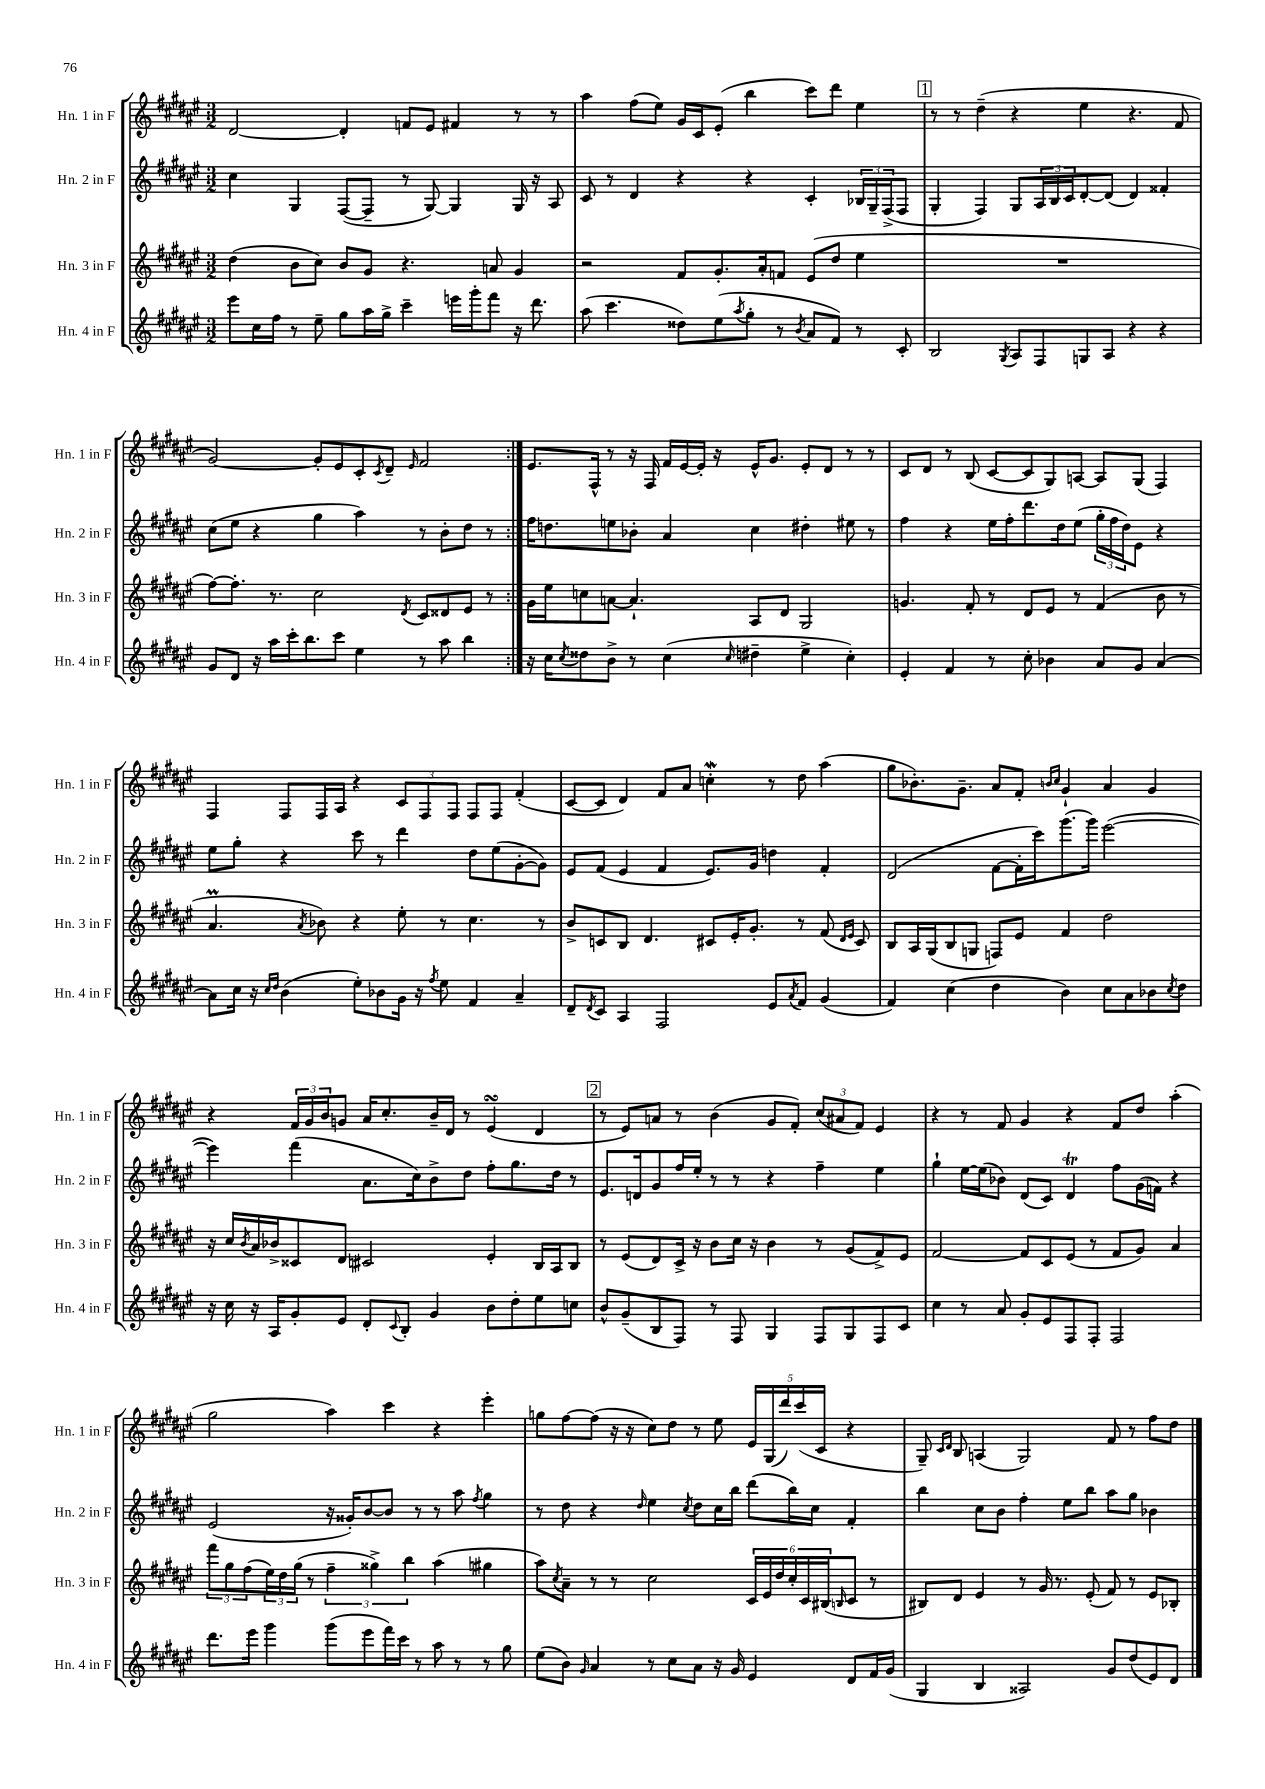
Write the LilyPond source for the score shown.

<<
\new StaffGroup <<
\new Staff = "s0" \with { instrumentName = "Hn. 1 in F" shortInstrumentName = "Hn. 1 in F" } {
    \clef treble \key fis \major \numericTimeSignature \time 3/2
    \repeat volta 2 { dis'2~ dis'4-. f'8 eis'8 fis'4 r8 r8 |
    ais''4 fis''8( eis''8) gis'16 cis'16 eis'8-.( b''4 cis'''8) dis'''8 eis''4 |
    \mark \markup { \box "1" } r8 r8 dis''4--( r4 eis''4 r4. fis'8 |
    gis'2~) gis'8-. eis'8 cis'8-. \acciaccatura { cis'8 } dis'8-- \grace { eis'16 } fis'2 | }
    eis'8. fis16-^ r8 r16 fis16 fis'16 eis'16~ eis'16-. r16 eis'16-^ gis'8. eis'8-. dis'8 r8 r8 |
    cis'8 dis'8 r8 b8( cis'8~ cis'8 gis8) a8~ a8 gis8( fis4) |
    fis4 fis8 fis16 ais16 r4 \tuplet 3/2 { cis'8 fis8 fis8 } fis8 fis8 fis'4-.( |
    cis'8~ cis'8 dis'4) fis'8 ais'8 c''4-.\mordent r8 dis''8 ais''4( |
    gis''8 bes'8.-.) gis'8.-- ais'8 fis'8-. \grace { b'16 cis''16 } gis'4-! ais'4 gis'4 |
    r4 \tuplet 3/2 { fis'16 gis'16 b'16 } g'8 ais'16 cis''8.-. b'16-- dis'16 r8 eis'4\turn( dis'4 |
    \mark \markup { \box "2" } r8 eis'8) a'8 r8 b'4( gis'8 fis'8-.) \tuplet 3/2 { cis''8( ais'8 fis'8) } eis'4 |
    r4 r8 fis'8 gis'4 r4 fis'8 dis''8 ais''4-.( |
    gis''2 ais''4) cis'''4 r4 eis'''4-. |
    g''8 fis''8~ fis''8( r16 r16 cis''8) dis''8 r8 eis''8 \tuplet 5/4 { eis'16 gis16( dis'''16) cis'''16( cis'16 } r4 |
    gis8--) \grace { cis'16 dis'16 } b8 a4( gis2) fis'8 r8 fis''8 dis''8 \bar "|." |
}
\new Staff = "s1" \with { instrumentName = "Hn. 2 in F" shortInstrumentName = "Hn. 2 in F" } {
    \clef treble \key fis \major \numericTimeSignature \time 3/2
    \repeat volta 2 { cis''4 gis4 fis8~( fis8-- r8 gis8~) gis4 gis16 r16 ais8 |
    cis'8 r8 dis'4 r4 r4 cis'4-. \tuplet 3/2 { bes16 gis16-- fis16->( } fis8 |
    \mark \markup { \box "1" } gis4-. fis4) gis8 \tuplet 3/2 { ais16 b16 cis'16 } dis'8~-. dis'8( dis'4) fisis'4-. |
    cis''8( eis''8 r4 gis''4 ais''4) r8 b'8-. dis''8 r8 | }
    fis''16 d''8. e''8 bes'8-. ais'4 cis''4 dis''4-. eis''8 r8 |
    fis''4 r4 eis''16 fis''16-. dis'''8. dis''16 eis''8( \tuplet 3/2 { gis''16-. fis''16 dis''16) } eis'8 r4 |
    eis''8 gis''8-. r4 cis'''8 r8 dis'''4 dis''8 eis''8( gis'8~-. gis'8) |
    eis'8 fis'8( eis'4 fis'4 eis'8.) gis'16 d''4 fis'4-. |
    dis'2( fis'8~ fis'16-. cis'''16) gis'''8.( gis'''16) eis'''2~( |
    eis'''4) fis'''4( ais'8. cis''16) b'8-> dis''8 fis''8-. gis''8. dis''16 r8 |
    \mark \markup { \box "2" } eis'8. d'16 gis'8 fis''16 eis''16-. r8 r8 r4 fis''4-- eis''4 |
    gis''4-! eis''16~ eis''16( bes'8) dis'8( cis'8) dis'4\trill fis''8 gis'16( f'16) r4 |
    eis'2( r16 gisis'16-.) b'8~ b'8 r8 r8 ais''8 \acciaccatura { fis''8 } gis''4 |
    r8 dis''8 r4 \grace { dis''16 } eis''4 \acciaccatura { cis''8 } dis''8 cis''16 b''16 dis'''8( b''16) cis''16 fis'4-. |
    b''4 cis''8 b'8 fis''4-. eis''8 b''8 ais''8 gis''8 bes'4 \bar "|." |
}
\new Staff = "s2" \with { instrumentName = "Hn. 3 in F" shortInstrumentName = "Hn. 3 in F" } {
    \clef treble \key fis \major \numericTimeSignature \time 3/2
    \repeat volta 2 { dis''4( b'8 cis''8) b'8 gis'8 r4. a'8 gis'4 |
    r2 fis'8 gis'8.-. ais'16-. f'8 eis'8( dis''8 eis''4 |
    \mark \markup { \box "1" } R1. |
    fis''8~) fis''8.-. r8. cis''2 \acciaccatura { dis'8 } cis'8 disis'8 eis'8 r8 | }
    gis'16 eis''16 c''8 a'8~ a'4.-! ais8 dis'8 gis2 |
    g'4. fis'8-. r8 dis'8 eis'8 r8 fis'4( b'8 r8 |
    ais'4.\prall \acciaccatura { ais'8 } bes'8) r4 eis''8-. r8 cis''4. r8 |
    b'8-> c'8 b8 dis'4. cis'8 eis'16-. gis'8.-. r8 fis'8( \grace { dis'16 eis'16 } cis'8) |
    b8 ais16 gis16( b8 g8 f8) eis'8 fis'4 dis''2 |
    r16 cis''16 \acciaccatura { b'8 } ais'16 bes'16-> cisis'8 dis'8 cis'2 eis'4-. b16 ais16 b8 |
    \mark \markup { \box "2" } r8 eis'8( dis'8) cis'16-> r16 b'8 cis''16 r16 b'4 r8 gis'8( fis'8->) eis'8 |
    fis'2~ fis'8 cis'8 eis'8( r8 fis'8 gis'8) ais'4 |
    \tuplet 3/2 { fis'''8 gis''8 fis''8( } \tuplet 3/2 { eis''16) dis''16 gis''16( } r8 \tuplet 3/2 { fis''4-- gisis''4->) b''4 } ais''4( gis''4 |
    ais''8) \acciaccatura { cis''8 } ais'8-- r8 r8 cis''2 \tuplet 6/4 { cis'16 eis'16 dis''16 cis''16-. cis'16 bis16( } \grace { b16 } cis'8 r8 |
    bis8) dis'8 eis'4 r8 gis'16 r8. eis'8-.( fis'8) r8 eis'8 bes8-. \bar "|." |
}
\new Staff = "s3" \with { instrumentName = "Hn. 4 in F" shortInstrumentName = "Hn. 4 in F" } {
    \clef treble \key fis \major \numericTimeSignature \time 3/2
    \repeat volta 2 { eis'''8 cis''16 fis''16 r8 eis''8-- gis''8 ais''16 gis''16-> cis'''4-- e'''16 gis'''16-. fis'''8 r16 dis'''8. |
    ais''8( cis'''4. disis''8) eis''8( \acciaccatura { ais''8 } gis''8-. r8 \acciaccatura { b'8 } ais'8 fis'8) r8 cis'8-. |
    \mark \markup { \box "1" } b2 \acciaccatura { gis8 } ais8 fis8 g8 ais8 r4 r4 |
    gis'8 dis'8 r16 ais''16 cis'''16-. b''8. cis'''8 eis''4 r8 ais''8 b''4 | }
    r16 cis''16 \acciaccatura { cis''8 } disis''8 b'8-> r8 cis''4( \grace { cis''16 } dis''4-- eis''4-> cis''4-.) |
    eis'4-. fis'4 r8 cis''8-. bes'4 ais'8 gis'8 ais'4~ |
    ais'8 cis''16 r16 \grace { cis''16 dis''16 } b'4( eis''8-.) bes'8 gis'16 r16 \acciaccatura { fis''8 } eis''8 fis'4 ais'4-- |
    dis'8-- \acciaccatura { dis'8 } cis'8 ais4 fis2 eis'8 \acciaccatura { ais'8 } fis'8 gis'4( |
    fis'4) cis''4( dis''4 b'4) cis''8 ais'8 bes'8 \acciaccatura { cis''8 } dis''8 |
    r16 cis''16 r16 ais16 gis'8-. eis'8 dis'8-. \appoggiatura { cis'8 } b8-. gis'4 b'8 dis''8-. eis''8 c''8 |
    \mark \markup { \box "2" } b'8-^ gis'8--( b8 fis8) r8 fis8 gis4 fis8 gis8 fis8 cis'8 |
    cis''4 r8 ais'8 gis'8-. eis'8 fis8 fis8-. fis2 |
    dis'''8. eis'''16 gis'''4 gis'''8( eis'''8 fis'''16) cis'''16 r8 ais''8 r8 r8 gis''8 |
    eis''8( b'8) \grace { gis'16 } ais'4 r8 cis''8 ais'8 r16 gis'16 eis'4 dis'8 fis'16 gis'16( |
    gis4 b4 aisis2) gis'8 dis''8( eis'8) dis'8 \bar "|." |
}
>>
>>
\layout { \context { \Score \remove "Bar_number_engraver" } }
